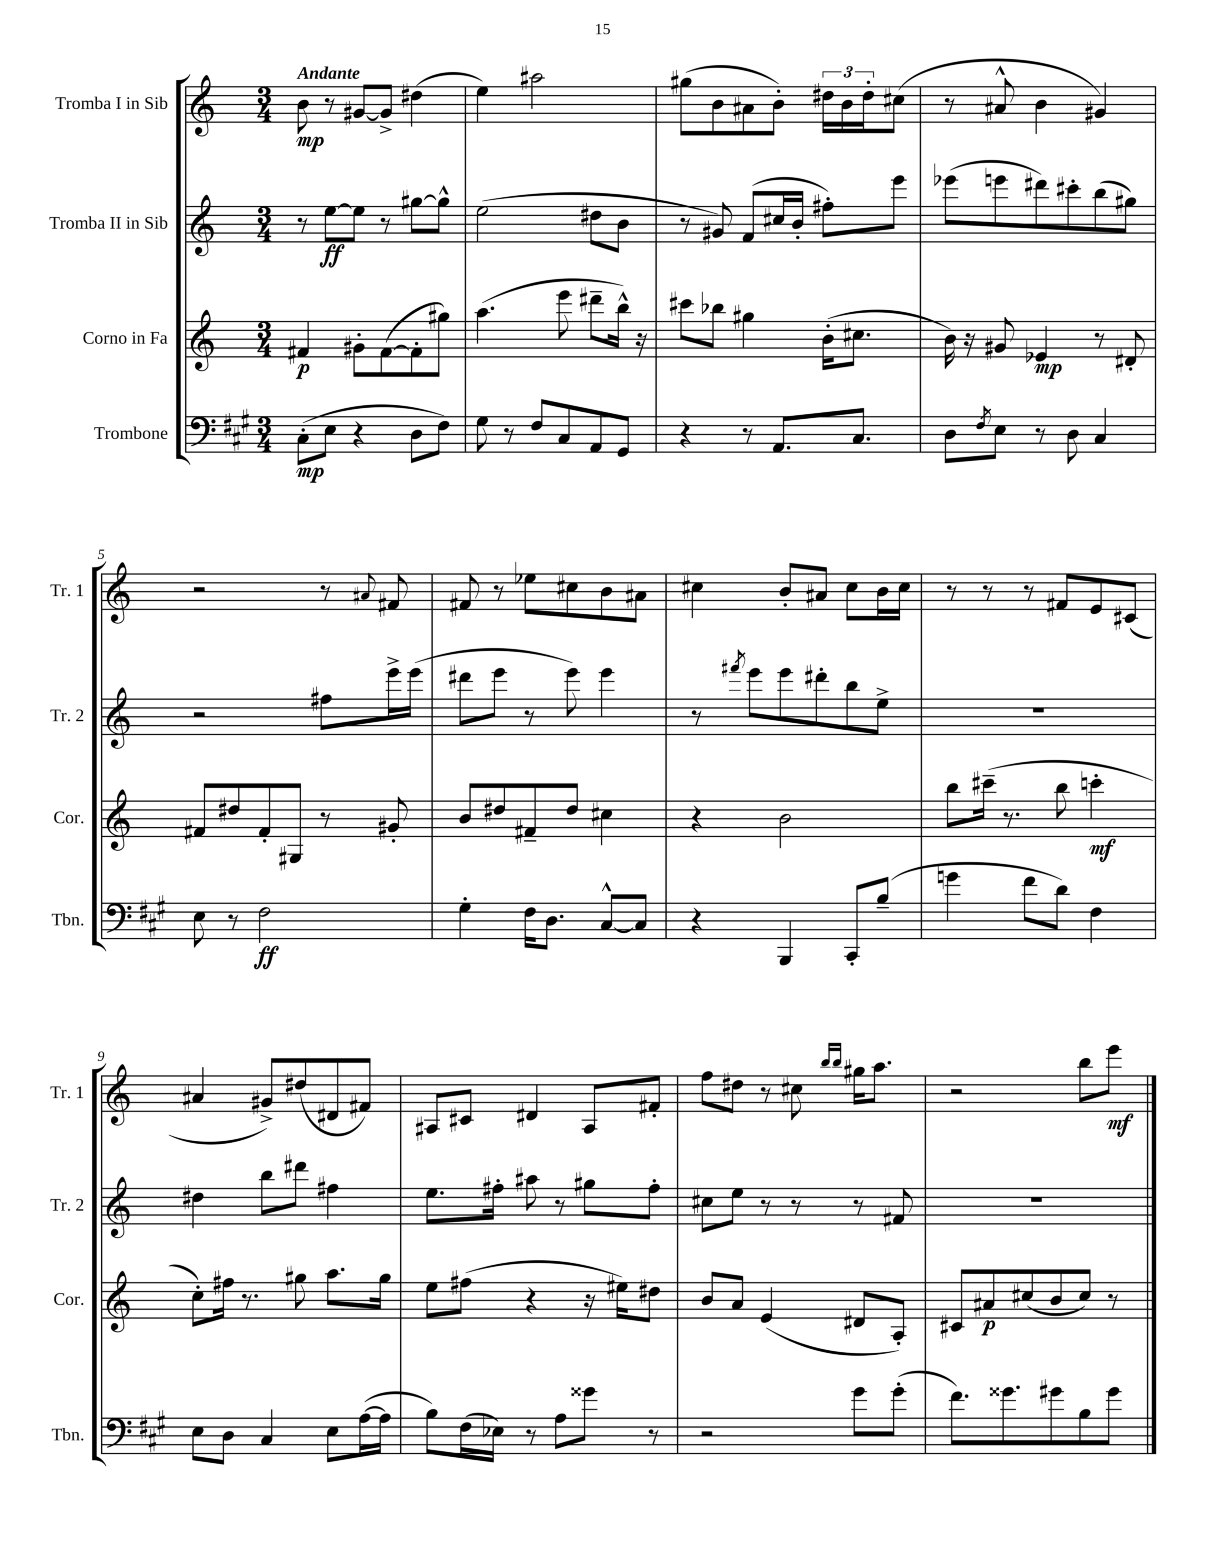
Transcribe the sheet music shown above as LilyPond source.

<<
\new StaffGroup <<
\new Staff = "s0" \with { instrumentName = "Tromba I in Sib" shortInstrumentName = "Tr. 1" } {
    \clef treble \key c \major \numericTimeSignature \time 3/4 \tempo "Andante"
    b'8\mp r8 gis'8~ gis'8-> dis''4( |
    e''4) ais''2 |
    gis''8( b'8 ais'8 b'8-.) \tuplet 3/2 { dis''16 b'16 dis''16-. } cis''8( |
    r8 ais'8-^ b'4 gis'4) |
    r2 r8 \appoggiatura { ais'8 } fis'8 |
    fis'8 r8 ees''8 cis''8 b'8 ais'8 |
    cis''4 b'8-. ais'8 cis''8 b'16 cis''16 |
    r8 r8 r8 fis'8 e'8 cis'8( |
    ais'4 gis'8->) dis''8( dis'8 fis'8) |
    ais8 cis'8 dis'4 ais8 fis'8-. |
    f''8 dis''8 r8 cis''8 \grace { b''16 b''16 } gis''16 a''8. |
    r2 b''8 e'''8\mf \bar "|." |
}
\new Staff = "s1" \with { instrumentName = "Tromba II in Sib" shortInstrumentName = "Tr. 2" } {
    \clef treble \key c \major \numericTimeSignature \time 3/4
    r8 e''8~\ff e''8 r8 gis''8~ gis''8-^ |
    e''2( dis''8 b'8 |
    r8 gis'8) f'8( cis''16 b'16-. fis''8-.) e'''8 |
    ees'''8( e'''8 dis'''8) cis'''8-. b''8( gis''8) |
    r2 fis''8 e'''16-> e'''16( |
    dis'''8 e'''8 r8 e'''8) e'''4 |
    r8 \acciaccatura { fis'''8 } e'''8 e'''8 dis'''8-. b''8 e''8-> |
    R2. |
    dis''4 b''8 dis'''8 fis''4 |
    e''8. fis''16-. ais''8 r8 gis''8 fis''8-. |
    cis''8 e''8 r8 r8 r8 fis'8 |
    R2. \bar "|." |
}
\new Staff = "s2" \with { instrumentName = "Corno in Fa" shortInstrumentName = "Cor." } {
    \clef treble \key c \major \numericTimeSignature \time 3/4
    fis'4\p gis'8-. fis'8~( fis'8-. gis''8) |
    a''4.( e'''8 dis'''8-- b''16-^) r16 |
    cis'''8 bes''8 gis''4 b'16-.( cis''8. |
    b'16) r16 gis'8 ees'4\mp r8 dis'8-. |
    fis'8 dis''8 fis'8-. gis8 r8 gis'8-. |
    b'8 dis''8 fis'8-- dis''8 cis''4 |
    r4 b'2 |
    b''8 cis'''16--( r8. b''8 c'''4-.\mf |
    c''8-.) fis''16 r8. gis''8 a''8. gis''16 |
    e''8 fis''8( r4 r16 eis''16) dis''8 |
    b'8 a'8 e'4( dis'8 a8-.) |
    cis'8 ais'8\p cis''8( b'8 cis''8) r8 \bar "|." |
}
\new Staff = "s3" \with { instrumentName = "Trombone" shortInstrumentName = "Tbn." } {
    \clef bass \key a \major \numericTimeSignature \time 3/4
    cis8-.\mp( e8 r4 d8 fis8) |
    gis8 r8 fis8 cis8 a,8 gis,8 |
    r4 r8 a,8. cis8. |
    d8 \acciaccatura { fis8 } e8 r8 d8 cis4 |
    e8 r8 fis2\ff |
    gis4-. fis16 d8. cis8~-^ cis8 |
    r4 b,,4 cis,8-. b8--( |
    g'4 fis'8 d'8) fis4 |
    e8 d8 cis4 e8 a16~( a16 |
    b8) fis16( ees16) r8 a8 gisis'8 r8 |
    r2 gis'8 gis'8-.( |
    fis'8.) gisis'8. gis'8 b8 gis'8 \bar "|." |
}
>>
>>
